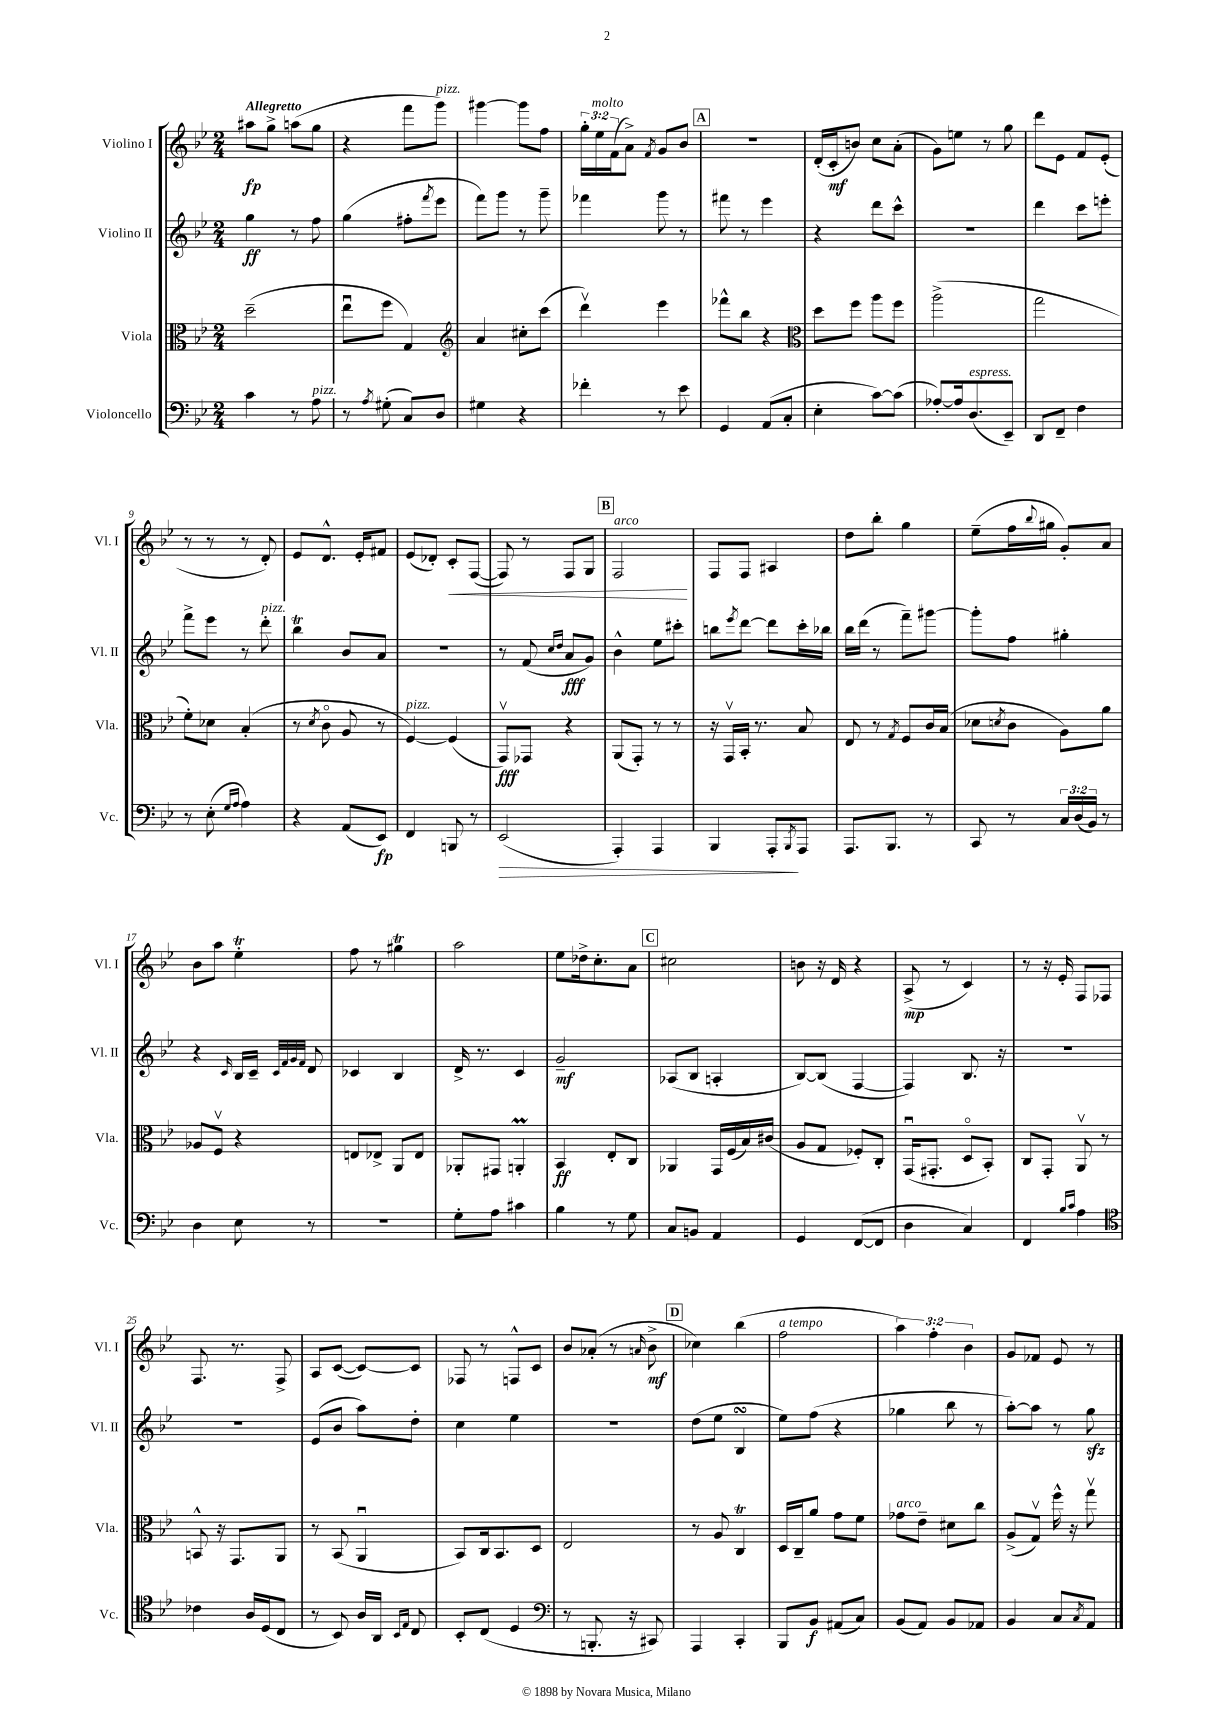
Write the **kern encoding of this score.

**kern	**kern	**kern	**kern
*staff4	*staff3	*staff2	*staff1
*clefF4	*clefC3	*clefG2	*clefG2
*k[b-e-]	*k[b-e-]	*k[b-e-]	*k[b-e-]
*M2/4	*M2/4	*M2/4	*M2/4
4c	(2dd~	4gg	8aa#
.	.	.	8gg^
8r	.	8r	(8aa
8A	.	8ff	8gg
=	=	=	=
8r	8ee-u	(4gg	4r
8qA	.	.	.
(8G#'	8ff	.	.
8C)	4G)	8ff#'	8fff
.	.	8qfff	.
8D	.	8eee-	8ggg)
=	=	=	=
*	*clefG2	*	*
4G#	4a	8fff)	[4ggg#
.	.	8ggg	.
4r	8cc#'	8r	8ggg#]
.	(8ccc	8ggg~	8ff
=	=	=	=
4f-'	4dddv)	4fff-	24gg'
.	.	.	24ee-
.	.	.	(24f
.	.	.	8a^)
.	.	.	8qf
8r	4eee-	8ggg	8g
8e-	.	8r	8b-
=	=	=	=
4GG	8fff-^^	8fff#	2r
.	8bb-	8r	.
(8AA	4r	4eee-	.
8C'	.	.	.
=	=	=	=
*	*clefC3	*	*
4E-'	8dd	4r	(16d'
.	.	.	16c'
.	8ff	.	8b)
[8c)	8aa	8ddd	8cc
(8c]	8ff	8ccc^^	(8a'
=	=	=	=
[8A-')	(2aa^	2r	8g)
16A-]	.	.	8ee
(8.D	.	.	.
.	.	.	8r
8EE-~)	.	.	8gg
=	=	=	=
8DD	2gg	4ddd	8ddd
8FF~	.	.	8e-
4F	.	8ccc	8f
.	.	8eee'	(8e-'
=	=	=	=
8r	8f')	8fff^	8r
(8E-'	8d-	8eee-	8r
16qqG	.	.	.
16qqA	.	.	.
4A)	(4B-'	8r	8r
.	.	8ddd'	8d')
=	=	=	=
4r	8r	4bb-	8e-
.	8qd	.	.
.	8co	.	8.d^^
(8AA	8A	8b-	.
.	.	.	16e-'
8EE-)	8r	8a	8f#
=	=	=	=
4FF	[4F)	2r	(8e-
.	.	.	8d-')
8BBB	(4F]	.	8c'
8r	.	.	([8F
=	=	=	=
(2EE-	8GGv)	8r	8F])
.	8GG-	(8f	8r
.	.	16qqcc	.
.	.	16qqdd	.
.	4r	8a	8F
.	.	8g)	8G
=	=	=	=
4AAA')	(8AA	4b-^^	2F
.	8GG')	.	.
4AAA	8r	8ee-	.
.	8r	8ccc#'	.
=	=	=	=
4BBB-	16r	8bb	8F
.	16GGv	.	.
.	.	8qeee-	.
.	16BB-'	[8ddd	8F
.	8.r	.	.
8AAA'	.	8ddd]	4A#
8qBBB-	.	.	.
8AAA	8B-	16ccc'	.
.	.	16bb-	.
=	=	=	=
8.AAA	8E-	16bb-	8dd
.	.	(16ddd	.
.	8r	8r	8bb-'
8.BBB-	.	.	.
.	8qG	.	.
.	8F	8fff~)	4gg
8r	16c	[8ggg#	.
.	(16B-	.	.
=	=	=	=
8CC	8d-	8ggg#']	(8ee-~
.	8qd	.	.
8r	8c	8ff	16ff
.	.	.	8qqbb-
.	.	.	16gg#
24C	8A)	4gg#'	8g')
(24D	.	.	.
24BB-)	.	.	.
8r	8a	.	8a
=	=	=	=
4D	8A-	4r	8b-
.	8Fv	.	8aa
.	.	16qqc	.
8E-	4r	16B-	4ee-'
.	.	16c~	.
.	.	32qqc	.
.	.	32qqf	.
.	.	32qqg	.
.	.	32qqf	.
8r	.	8d	.
=	=	=	=
2r	8E	4c-	8ff
.	8E-^	.	8r
.	8AA	4B-	4gg#
.	8E-	.	.
=	=	=	=
8G'	8AA-'	16d^	2aa
.	.	8.r	.
8A	8GG#	.	.
4c#	4AA'	4c	.
=	=	=	=
4B-	4BB-	2g~	8ee-
.	.	.	16dd-^
.	.	.	8.cc'
8r	8E-'	.	.
8G	8C	.	8a
=	=	=	=
8C	4AA-	(8A-	2cc#
8BB	.	8B-	.
4AA	16GG	4A'	.
.	(16F	.	.
.	16B-)	.	.
.	(16c#	.	.
=	=	=	=
4GG	8A	[8B-)	8b
.	8G	(8B-]	16r
.	.	.	16d
([8FF	8F-')	[4F	4r
8FF]	8C'	.	.
=	=	=	=
4D	(16GGu	4F])	(8A^
.	8.GG#'	.	.
.	.	.	8r
4C)	8Do	8.B-	4c)
.	8BB-')	.	.
.	.	16r	.
=	=	=	=
4FF	8C	2r	8r
.	8GG'	.	16r
.	.	.	16e-'
16qqB-	.	.	.
16qqc	.	.	.
4A	8AAv	.	8F
.	8r	.	8F-
=	=	=	=
*clefC4	*	*	*
4c-	8BB^^	2r	8.F
.	16r	.	.
.	8.GG	.	8.r
16A	.	.	.
(16D	.	.	.
8C	8AA	.	8F^
=	=	=	=
8r	8r	(8e-	8A
8BB-)	(8BB-	8b-	([8c
16A	4AAu	8aa)	8c_)
16AA	.	.	.
16qqBB-	.	.	.
16qqE-	.	.	.
8C	.	8dd'	8c]
=	=	=	=
8BB-'	8BB-)	4cc	8F-
(8C	16C	.	8r
.	8.BB-	.	.
4D	.	4ee-	8F^^
.	8D	.	8c
=	=	=	=
*clefF4	*	*	*
8r	2E-	2r	8b-
8.BBB'	.	.	(8a-'
.	.	.	8r
16r	.	.	.
.	.	.	16qqa
8CC#)	.	.	8b-^
=	=	=	=
4AAA	8r	(8dd	4cc-)
.	8A	8ee-	.
4CC'	4C	4B-	(4bb-
=	=	=	=
8BBB-	16D	8ee-)	2ff
.	16C~	.	.
8BB-	8a	(8ff	.
(8AA#	8g	4r	.
8C)	8f	.	.
=	=	=	=
(8BB-	8g-	4gg-	6aa)
8AA)	8e-~	.	.
.	.	.	6ff'
8BB-	8d#	8bb-	.
.	.	.	6b-
8AA-	8cc	8r	.
=	=	=	=
4BB-	(8A^	[8aa')	8g
.	8Gv)	8aa]	8f-
8C	16ff^^	8r	8e-
.	16r	.	.
8qC	.	.	.
8AA	8ggv	8gg	8r
==	==	==	==
*-	*-	*-	*-
